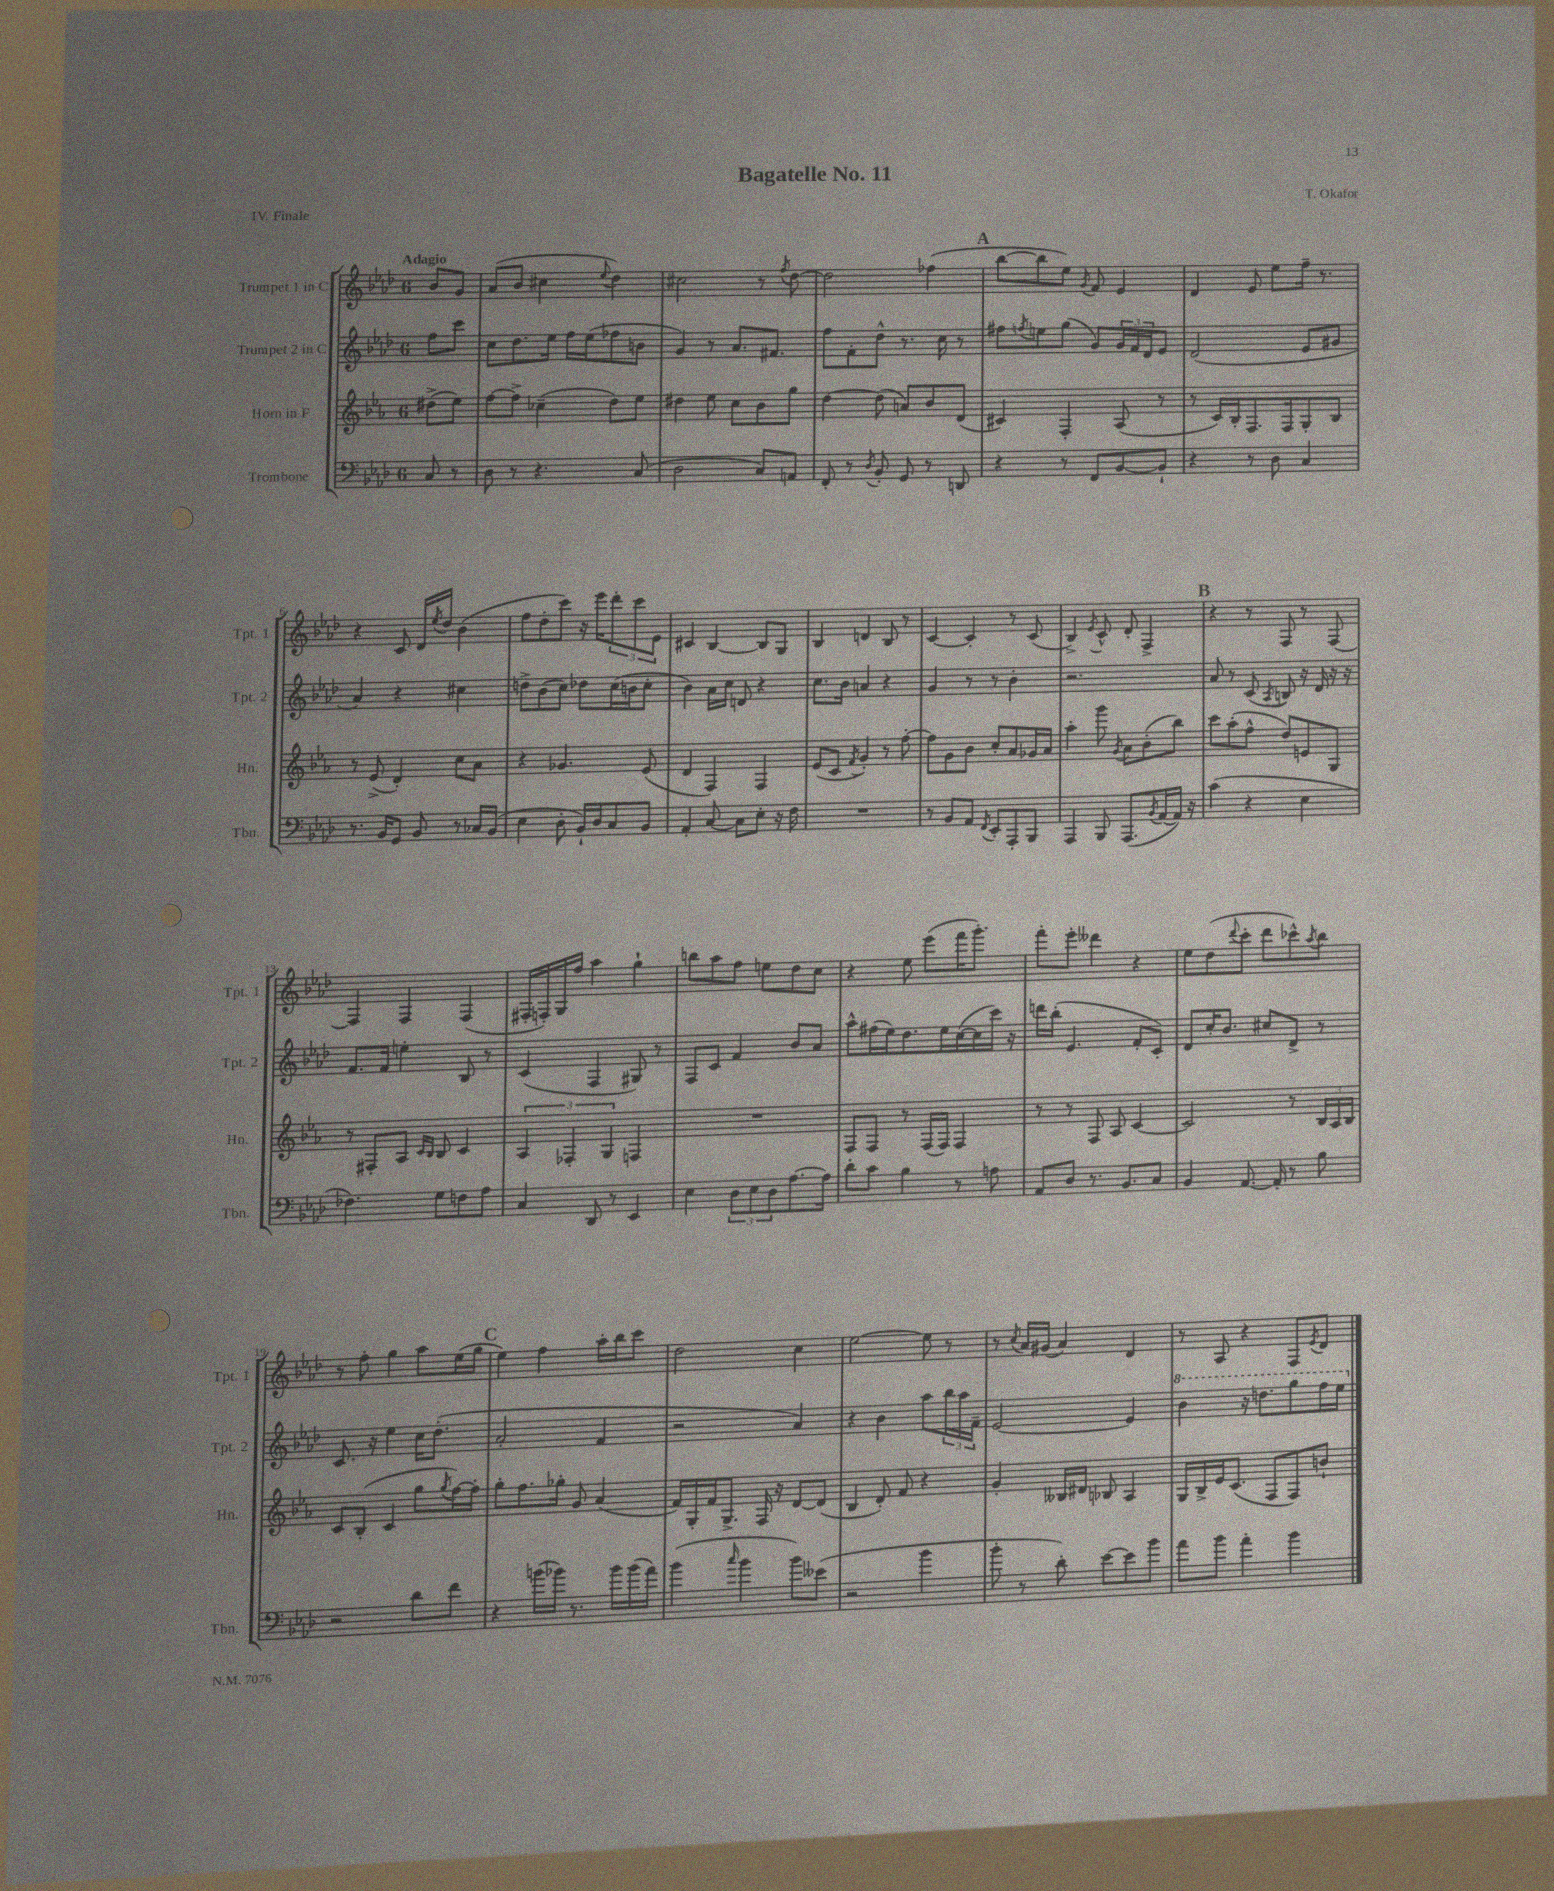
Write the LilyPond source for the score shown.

\header { title = "Bagatelle No. 11" composer = "T. Okafor" piece = "IV. Finale" }
<<
\new StaffGroup <<
\new Staff = "s0" \with { instrumentName = "Trumpet 1 in C" shortInstrumentName = "Tpt. 1" } {
    \clef treble \key aes \major \once \override Staff.TimeSignature.style = #'single-digit \time 6/8 \partial 4 \tempo "Adagio"
    bes'8 g'8 |
    aes'8( bes'8 cis''4 \appoggiatura { ees''8 } des''4) |
    cis''2 r8 \acciaccatura { f''8 } des''8~ |
    des''2 fes''4( |
    \mark \markup { \bold "A" } bes''8~ bes''8 ees''8) \acciaccatura { g'8 } f'8 ees'4 |
    des'4 ees'8 ees''8 f''16-- r8. |
    r4 c'8 des'16 \acciaccatura { ees''8 } des''16 bes'4( |
    f''8 des''8-. c'''8) r16 ees'''16 \tuplet 3/2 { des'''8-. c'''8 ees'8 } |
    cis'4 bes4~ bes8 g8 |
    bes4 d'4 bes8 r8 |
    c'4~ c'4-. r8 c'8( |
    bes4->) \acciaccatura { ees'8 } c'8-^ des'8-. f4-> |
    \mark \markup { \bold "B" } r4 r8 f8 r8 f8~ |
    f4 f4 f4( |
    fis16-. f16-.) g16 f''16 aes''4 g''4-! |
    b''8 aes''8 f''8 e''8 des''8 c''8 |
    r4 ees''8 ees'''8( f'''16 g'''8.-.) |
    f'''8-. ees'''8-. deses'''4 r4 |
    ees''8 des''8( \appoggiatura { des'''8 } c'''8-. des'''8 ces'''8-^) \acciaccatura { aes''8 } bes''8 |
    r8 f''8-. g''4 aes''8 ees''16( g''16 |
    \mark \markup { \bold "C" } ees''4) f''4 aes''16-. bes''16 c'''8 |
    des''2 c''4 |
    ees''2~ ees''8 r8 |
    r8 \acciaccatura { c''8 } aes'16 gis'16( aes'4) des'4 |
    r8 aes8 r4 f8 \acciaccatura { ees'8 } des'8 \bar "|." |
}
\new Staff = "s1" \with { instrumentName = "Trumpet 2 in C" shortInstrumentName = "Tpt. 2" } {
    \clef treble \key aes \major \once \override Staff.TimeSignature.style = #'single-digit \time 6/8 \partial 4
    f''8 c'''8 |
    c''8 des''8. ees''16 f''16 ees''16( fes''8 b'8 |
    g'4) r8 aes'8. fis'8. |
    f''8 f'8-. des''8-^ r8. c''16 r8 |
    \mark \markup { \bold "A" } fis''8 \acciaccatura { f''8 } e''8 g''8( g'8) \tuplet 3/2 { g'16 f'16 des'16 } ees'8 |
    des'2( ees'8 gis'8 |
    aes'4) r4 cis''4 |
    d''8-> bes'8( c''8) des''8 c''16( b'16 c''8-. |
    bes'4) aes'16 c''16 d'8 r4 |
    c''8. bes'16 a'4 r4 |
    g'4 r8 r8 bes'4-. |
    r2. |
    \mark \markup { \bold "B" } aes'8 r8 c'8( \acciaccatura { aes8 } b8) r16 des'16 r16 r16 |
    f'8. f'16 e''4-. bes8 r8 |
    c'4( f4 gis8) r8 |
    f8 c'8 f'4 bes'8 aes'8 |
    aes''8-^ fis''16( ees''16) des''8. ees''16 c''16~( c''16 c'''16) r16 |
    d'''16 bes''16-.( ees'4. f'8-. c'8-.) |
    des'8 c''16-. bes'8. cis''8 des'8-> r8 |
    c'8. r16 ees''4 c''16 des''8.-.( |
    \mark \markup { \bold "C" } aes'2-. f'4 |
    r2 aes'4) |
    r4 bes'4 aes''8 \tuplet 3/2 { bes''16 aes''16 f'16-- } |
    ees'2~ ees'4 |
    \ottava #1 bes''4 r16 d'''8. g'''8 f'''16 ees'''16 \ottava #0 \bar "|." |
}
\new Staff = "s2" \with { instrumentName = "Horn in F" shortInstrumentName = "Hn." } {
    \clef treble \key ees \major \once \override Staff.TimeSignature.style = #'single-digit \time 6/8 \partial 4
    dis''8->( ees''8) |
    f''8~ f''8-> ces''4--( d''8) ees''8 |
    dis''4 ees''8 c''8 bes'8 g''8 |
    d''4~ d''8( a'8) bes'8 d'8( |
    \mark \markup { \bold "A" } cis'4) f4-. aes8( r8 |
    r8 c'16) bes16-. f8. f16 g8-. bes8 |
    r8 ees'8->( d'4-.) c''8 aes'8 |
    r4 ges'4. ees'8( |
    d'4 f4) f4 |
    ees'8( c'8 \acciaccatura { f'8 } g'4-.) r8 f''8~-. |
    f''8 g'8 bes'8 c''8-. aes'8 ges'16 aes'16 |
    aes''4-. g'''8 \acciaccatura { g'8 } aes'8 bes'8-.( bes''8) |
    \mark \markup { \bold "B" } c'''8 aes''8-.( f''8-^ d''8) e'8 g8 |
    r8 fis8-. aes8 \grace { c'16 bes16 } bes8 c'4 |
    \tuplet 3/2 { aes4 fes4-. g4 } f4 |
    R2. |
    f8 f8 r8 f16( f16) f4 |
    r8 r8 f8 aes8 c'4~ |
    c'2 r8 \tuplet 3/2 { bes16 aes16 bes16 } |
    c'8 bes8-.( c'4 g''8 \acciaccatura { g''8 } f''16~) f''16-. |
    \mark \markup { \bold "C" } g''8-. f''8. ges''16-. g'8 aes'4( |
    f'16) g16-. f'16 g8.-> f16 r16 d'8~ d'8( |
    bes4 d'8-.) f'8 r4 |
    g'4-. beses16 dis'16 bes8 aes4 |
    g16 bes16-> ees'16 c'8.( f8 f8) b'8-! \bar "|." |
}
\new Staff = "s3" \with { instrumentName = "Trombone" shortInstrumentName = "Tbn." } {
    \clef bass \key aes \major \once \override Staff.TimeSignature.style = #'single-digit \time 6/8 \partial 4
    c8 r8 |
    des8 r8 r4. c8( |
    des2 c8) a,8 |
    f,8-. r8 \acciaccatura { des8 } bes,8-. g,8 r8 d,8 |
    \mark \markup { \bold "A" } r4 r8 f,8 bes,8~ bes,8-! |
    r4 r8 des8 c4 |
    r8. bes,16 g,8 bes,8 r8 ces16 bes,16( |
    ees4 des8-. bes,16-!) des16 c8 bes,8 |
    aes,4-. c8~ c8 ees8-. r16 f16 |
    R2. |
    r8 bes,8 aes,8 \acciaccatura { f,8 } ees,8-. aes,,8-. bes,,8 |
    aes,,4 bes,,8 aes,,8.( \acciaccatura { bes,8 } aes,16~ aes,16) r16 |
    \mark \markup { \bold "B" } c'4( r4 ees4 |
    fes4.) g8 f8 aes8 |
    c4 des,8 r8 ees,4 |
    ees4 \tuplet 3/2 { des8 ees8 des8 } aes8.~ aes16 |
    des'8-. c'8 bes4 r8 a8 |
    aes,8 des8 r8. bes,8. c8 |
    bes,4 aes,8.~ aes,16-. r8 bes8 |
    r2 des'8 f'8 |
    \mark \markup { \bold "C" } r4 b'16( bes'16) r8. bes'16 bes'16( aes'16) |
    bes'4( \grace { c''16 } bes'4 bes'8) eeses'8( |
    r2 bes'4 |
    bes'8-. r8 des'8-.) ees'8~ ees'8 bes'8 |
    aes'8 bes'8 aes'4-. bes'4 \bar "|." |
}
>>
>>
